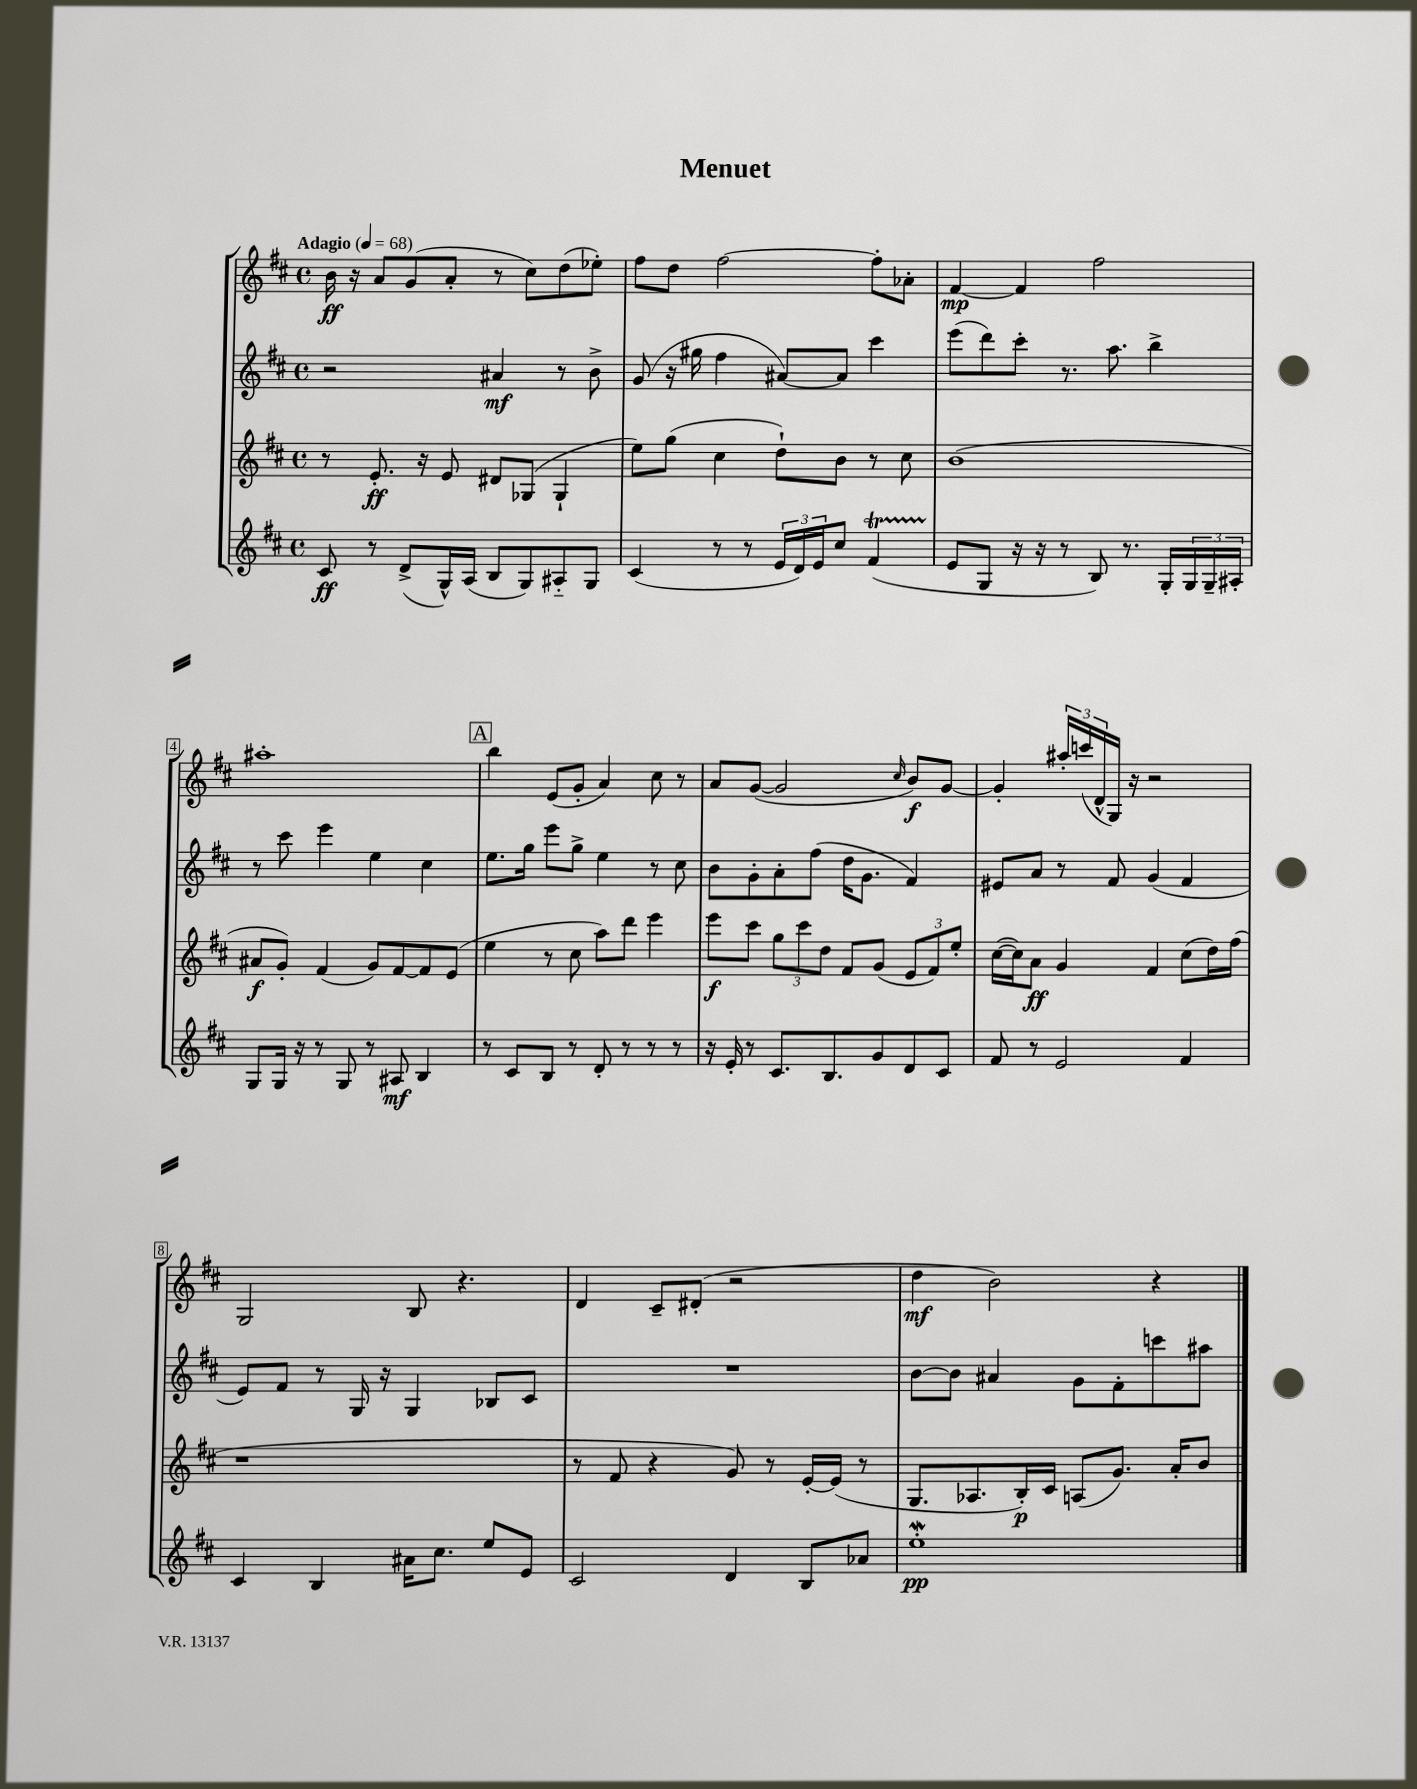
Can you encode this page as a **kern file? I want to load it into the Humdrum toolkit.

**kern	**kern	**kern	**kern
*staff4	*staff3	*staff2	*staff1
*clefG2	*clefG2	*clefG2	*clefG2
*k[f#c#]	*k[f#c#]	*k[f#c#]	*k[f#c#]
*M4/4	*M4/4	*M4/4	*M4/4
*met(c)	*met(c)	*met(c)	*met(c)
*MM68	*MM68	*MM68	*MM68
8c#/	8r	2r	16b\
.	.	.	16r
8r	8.e'/	.	8a/L
(8d^/L	.	.	(8g/
.	16r	.	.
16G^^/L)	8e/	.	8a'/J
(16A/JJ	.	.	.
8B/L	8d#/L	4a#/	8r
8G/)	(8G-/J	.	8cc#\L)
8A#'~/	4G-`/	8r	(8dd\
8G/J	.	8b^\	8ee-'\J)
=	=	=	=
(4c#/	8ee\L)	(8g/	8ff#\L
.	(8gg\J	16r	8dd\J
.	.	16gg#\	.
8r	4cc#\	4ff#\	[2ff#\
8r	.	.	.
24e/LL	8dd`\L)	[8a#/L)	.
24d/)	.	.	.
24e/J	.	.	.
8cc#/J	8b\J	8a#/]J	.
(4f#/	8r	4ccc#\	8ff#'\]L
.	8cc#\	.	8a-'\J
=	=	=	=
8e/L	(1b	(8eee\L	[4f#/
8G/J	.	8ddd\)	.
16r	.	8ccc#'\J	4f#/]
16r	.	.	.
8r	.	8.r	.
8B/)	.	.	2ff#\
.	.	8.aa\	.
8.r	.	.	.
.	.	4bb^\	.
16G'/LL	.	.	.
24G/	.	.	.
24G~/	.	.	.
24A#'/JJ	.	.	.
=	=	=	=
8G/L	8a#/L	8r	1aa#'
16G/Jk	8g'/J)	8ccc#\	.
16r	.	.	.
8r	(4f#/	4eee\	.
8G/	.	.	.
8r	8g/L)	4ee\	.
8A#/	[8f#/	.	.
4B/	8f#/]	4cc#\	.
.	(8e/J	.	.
=	=	=	=
8r	4ee\	8.ee\L	4bb\
8c#/L	.	.	.
.	.	16gg\Jk	.
8B/J	8r	8eee\L	(8e/L
8r	8cc#\	8gg^\J	8g'/J
8d'/	8aa\L)	4ee\	4a/)
8r	8ddd\J	.	.
8r	4eee\	8r	8cc#\
8r	.	8cc#\	8r
=	=	=	=
16r	8eee\L	8b\L	8a/L
16e'/	.	.	.
8r	8ccc#\J	8g'\	([8g/J
8.c#/L	12gg\L	8a'\	2g/]
.	12ccc#\	.	.
.	.	(8ff#\J	.
.	12dd\J	.	.
8.B/	.	.	.
.	8f#/L	16dd\LK	.
.	.	8.g\J	.
8g/	(8g/J	.	.
.	.	.	16qqcc#/
8d/	12e/L	4f#/)	8b/L)
.	12f#/)	.	.
8c#/J	.	.	[8g/J
.	12ee'/J	.	.
=	=	=	=
8f#/	([16cc#\LL	8e#/L	4g'/]
.	16cc#\]J)	.	.
8r	8a\J	8a/J	.
2e/	4g/	8r	24aa#'/LL
.	.	.	(24ccc/
.	.	.	24d^^/
.	.	8f#/	16G/JJ)
.	.	.	16r
.	4f#/	(4g/	2r
4f#/	(8cc#\L	4f#/	.
.	16dd\L)	.	.
.	(16ff#\JJ	.	.
=	=	=	=
4c#/	1r	8e/L)	2G/
.	.	8f#/J	.
4B/	.	8r	.
.	.	16G/	.
.	.	16r	.
16a#\LK	.	4G/	8B/
8.cc#\J	.	.	.
.	.	.	4.r
8ee/L	.	8B-/L	.
8e/J	.	8c#/J	.
=	=	=	=
2c#/	8r	1r	4d/
.	8f#/	.	.
.	4r	.	8c#~/L
.	.	.	(8d#'/J
4d/	8g/)	.	2r
.	8r	.	.
8B/L	[16e'/LL	.	.
.	(16e/]JJ	.	.
8a-/J	8r	.	.
=	=	=	=
1ee'	8.G/L	[8b\L	4dd\
.	.	8b\]J	.
.	8.A-/	.	.
.	.	4a#/	2b\)
.	16B'/L)	.	.
.	16c#/JJ	.	.
.	(8A/L	8g\L	.
.	8.g/J)	8f#'\	.
.	.	8ccc\	4r
.	16a'/LK	.	.
.	8b/J	8aa#\J	.
==	==	==	==
*-	*-	*-	*-
